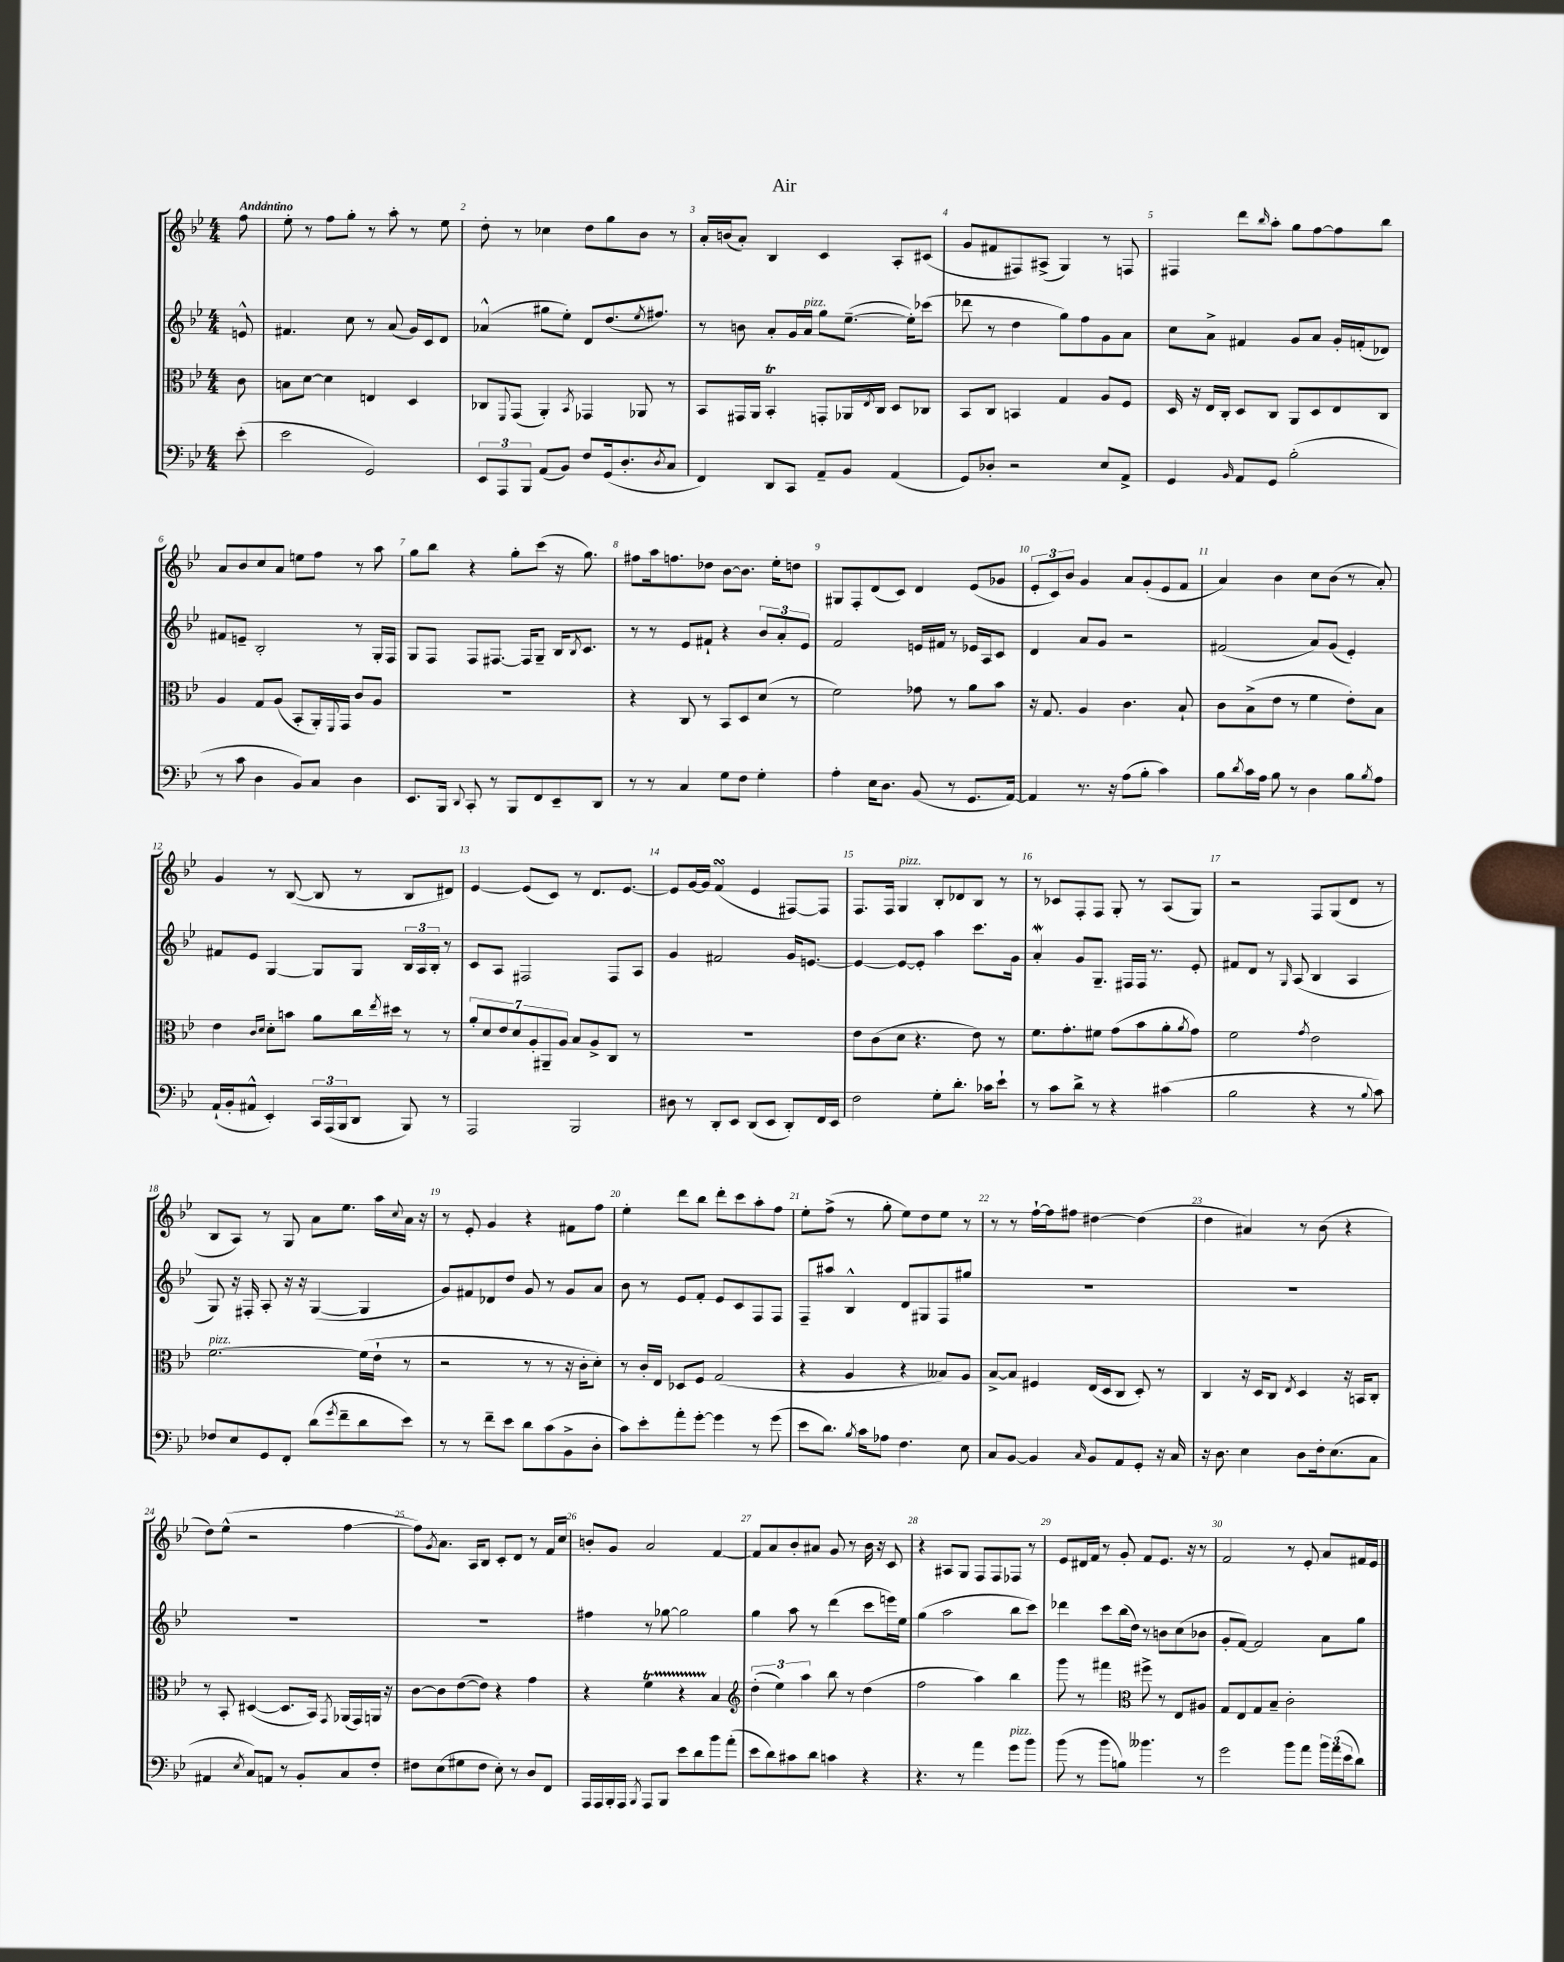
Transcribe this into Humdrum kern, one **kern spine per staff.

**kern	**kern	**kern	**kern
*staff4	*staff3	*staff2	*staff1
*clefF4	*clefC3	*clefG2	*clefG2
*k[b-e-]	*k[b-e-]	*k[b-e-]	*k[b-e-]
*M4/4	*M4/4	*M4/4	*M4/4
(8e-'	8c	8e^^	8ff
=	=	=	=
2e-	8B	4.f#	8ee-'
.	[8d	.	8r
.	4d]	.	8ff
.	.	8cc	8gg'
2GG)	4E	8r	8r
.	.	(8a	8aa'
.	4D	16g)	8r
.	.	16c	.
.	.	8d	8ee-
=	=	=	=
12EE-	8C-	(4a-^^	8dd'
12AAA	.	.	.
.	8qqFF	.	.
.	(8GG	.	8r
12BBB-	.	.	.
(8AA	4AA')	8gg#	4cc-
8BB-)	.	8ee-')	.
.	8qBB-	.	.
8F	4GG-	8d	8dd
(16GG	.	(8.dd	8gg
8.D'	.	.	.
.	8AA-	.	8b-
.	.	8qee-	.
.	.	8.ff#)	.
8qD	.	.	.
8C	8r	.	8r
=	=	=	=
4FF)	8BB-	8r	16a'
.	.	.	(16b
.	16GG#	8b	8a')
.	16AA	.	.
8DD	4BB-'	8a'	4B-
8CC	.	16g	.
.	.	16a	.
8AA~	8GG'	8gg	4c
8BB-	16AA-	([8.ee-~	.
.	8qE-	.	.
.	16C	.	.
(4AA	8D	.	8A'
.	.	16ee-'])	.
.	8C-	(8ccc-	(8c#
=	=	=	=
8GG)	8BB-	8ddd-	8g
8D-'	8C	8r	8f#
2r	4BB	4dd	8F#)
.	.	.	(8A#^
.	4G	8gg)	4G)
.	.	8ff	.
8E-	8A	8g	8r
8AA^	8F	8a	8F
=	=	=	=
4GG	16D	8cc	4F#
.	16r	.	.
.	16E-	8a^	.
.	16C'	.	.
16qqBB-	.	.	.
8AA	8D	4f#	8ddd
.	.	.	16qqbb-
8GG	8C	.	8aa'
(2B-'	8AA	8g	8gg
.	8D	8a	[8ff
.	8E-	16g'	8ff]
.	.	(16f'	.
.	8C	8d-)	8bb-
=	=	=	=
8r	4A	8f#	8a
8c	.	8e~	8b-
4D	8G	2B-'	8cc
.	(8A	.	8a
8BB-)	8BB-'	.	8ee
8C	16AA')	.	8ff
.	8qqFF	.	.
.	16GG	.	.
4D	8c	8r	8r
.	8A	16G'	8aa
.	.	16F	.
=	=	=	=
8.EE-	1r	8G	8gg
.	.	8F	8bb-
16BBB-	.	.	.
8qqDD	.	.	.
8CC'	.	8F	4r
8r	.	[8.F#	.
8BBB-	.	.	8gg'
.	.	16F#]	.
8FF	.	8G~	(8ccc
8EE-~	.	16B-	16r
.	.	8qB-	.
.	.	8.c	8.gg)
8DD	.	.	.
=	=	=	=
8r	4r	8r	8ff#
8r	.	8r	16aa
.	.	.	8.ff
4C	8C	8e-	.
.	8r	8f#`	8dd-
8G	8BB-	4r	[8b-
8F	8D	.	8.b-]
4G'	(8d	12b-	.
.	.	.	16ee-'
.	.	12a'	.
.	8r	.	8dd
.	.	12e-	.
=	=	=	=
4A'	2f)	2f	8G#
.	.	.	8F'
16E-	.	.	(8d
8.D	.	.	.
.	.	.	8c)
(8BB-	8g-	16e	4d
.	.	16f#	.
8r	8r	8r	.
8.GG	8a	16e-	(8e-
.	.	16A	.
.	8b-	8c	8g-
[16AA)	.	.	.
=	=	=	=
4AA]	16r	4d	12e-'
.	8.G	.	.
.	.	.	12c)
.	.	.	12b-
8.r	4A	8a	4g
.	.	8g	.
16r	.	.	.
(8A	4.c	2r	8a
8B-'	.	.	(8g'
4c)	.	.	8e-
.	8B-`	.	8f
=	=	=	=
8B-	8c	(2f#	4a)
8qd	.	.	.
16c	(8B-^	.	.
16A	.	.	.
8B-	8e-	.	4b-
8r	8r	.	.
4D	4f	8a)	8cc
.	.	(8g	(8b-
8B-	8e-')	4e-')	8r
8qB-	.	.	.
8A	8B-	.	8a')
=	=	=	=
(16AA`	4e-	8f#	4g
16BB-'	.	.	.
8AA#^^	.	8e-	.
.	16qqc	.	.
.	16qqd	.	.
4EE-')	8d'	[4G	8r
.	8b	.	([8B-
24CC	8a	8G]	8B-]
(24AAA	.	.	.
24BBB-	.	.	.
8DD	16cc	8G	8r
.	8qee-	.	.
.	16dd#	.	.
8BBB-)	8r	24B-	8B-
.	.	24A	.
.	.	24B-'	.
8r	8r	8r	8d#)
=	=	=	=
2AAA	14a'	8c	[4e-
.	14d	.	.
.	.	8A	.
.	14e-	.	.
.	14d	.	.
.	.	2F#	(8e-]
.	14A'	.	.
.	14AA#~	.	.
.	.	.	8c)
.	14A	.	.
2BBB-	8B-	.	8r
.	8A^	.	8.d
.	8C	8F#	.
.	.	.	[8.e-
.	8r	8A	.
=	=	=	=
8D#	1r	4g	8e-]
8r	.	.	[16g
.	.	.	16g]
8DD'	.	2f#	(4f
8EE-	.	.	.
(8DD	.	.	4e-
8EE-	.	.	.
8DD')	.	16g	[8F#)
.	.	[8.e	.
16FF	.	.	8F#]
16EE-	.	.	.
=	=	=	=
2F	8e-	4e_	8.F
.	(8c	.	.
.	.	.	16F
.	8d	8e_	4G
.	4.r	8e']	.
8G'	.	4aa	8B-'
8.d'	.	.	8d-
.	8e-)	8.ccc	8B-
16c-	.	.	.
8e-`	8r	.	8r
.	.	16g	.
=	=	=	=
8r	8.f	4a'	8r
8c	.	.	8c-
.	8.g'	.	.
8d^	.	8g	8F'
8r	8f#	8.G~	8F
4r	(8g	.	8G'
.	.	16F#	.
.	8b-	16F#	8r
.	.	8.r	.
(4c#	8a'	.	(8A
.	8qa	.	.
.	8g)	8e-'	8G)
=	=	=	=
2B-	2f	8f#	2r
.	.	8d	.
.	.	8r	.
.	.	16qqG	.
.	.	(8A	.
.	8qg	.	.
4r	2e-	4B-	8F
.	.	.	(8G
8r	.	4A	8d
8qqB-	.	.	.
8c)	.	.	8r
=	=	=	=
8F-	[2.f	8G)	8B-
8E-	.	16r	8A)
.	.	16F#'	.
8GG	.	8A'	8r
8FF'	.	16r	8G
.	.	16r	.
(8d	.	([4G	8a
8qg	.	.	.
8f~	.	.	8.ee-
8d	(16f]	4G]	.
.	16e-`	.	16aa
.	.	.	8qqcc
8e-)	8r	.	16a
.	.	.	16r
=	=	=	=
8r	2r	8g)	8r
8r	.	8f#	8e-'
8f~	.	8d-	4g
8e-	.	8dd	.
8d	8r	8g	4r
(8c	8r	8r	.
8BB-^	16r	8g	8f#
.	16c'	.	.
8D'	8d')	8a	8ff
=	=	=	=
8c)	8r	8b-	4ee-'
8e-'	16c'	8r	.
.	16E-	.	.
8a'	8D-	8e-	8ddd
[8g'	8F	8f'	8bb-
4g]	(2G	8e-	8ddd'
.	.	8c	8ccc
8r	.	8F	8aa'
(8g	.	8F	8ff
=	=	=	=
8e-	4r	8F~	8ee-'
8.d)	.	8aa#	(8ff^
.	4A	4B-^^	8r
8qB-	.	.	.
16c	.	.	.
8A-	.	.	8gg'
4.F	4r	8d	8ee-)
.	.	8G#	8dd
.	8B--)	8F	8ee-
8E-	8A	8gg#	8r
=	=	=	=
8C	[8B-^	1r	8r
[8BB-	8B-]	.	8r
4BB-]	4F#	.	[16ff`
.	.	.	16ff]
.	.	.	8ff#
16qqC	.	.	.
8BB-	(16E-	.	[4dd#
.	16D	.	.
8AA	8C	.	.
8GG'	8D')	.	(4dd#]
16r	8r	.	.
16C	.	.	.
=	=	=	=
16r	4C	1r	4dd
8.D	.	.	.
4E-	16r	.	4a#)
.	16D	.	.
.	8C	.	.
.	8qE-	.	.
8D	4D	.	8r
16F'	.	.	(8b-
(8.E-	.	.	.
.	16r	.	4r
.	16BB	.	.
8C	8C'	.	.
=	=	=	=
4AA#	8r	1r	8dd)
.	8BB-'	.	(8ee-^^
8qE-	.	.	.
8C)	([4D#	.	2r
8AA	.	.	.
8r	8.D#]	.	.
8BB-'	.	.	.
.	16BB-)	.	.
.	8qGG	.	.
8C	(16AA-	.	[4ff
.	16GG)	.	.
8F'	16AA	.	.
.	16r	.	.
=	=	=	=
8F#	[8c	1r	8ff])
.	.	.	8qg
(8E-	8c]	.	8.a
8G#	([8e-	.	.
.	.	.	16A
8F#	8e-])	.	8B-
8E-')	4r	.	8c'
8r	.	.	8d
8D	4g	.	8r
8FF	.	.	16f
.	.	.	16cc
=	=	=	=
16AAA	4r	4ff#	8b'
16AAA	.	.	.
16BBB-'	.	.	8g
16AAA	.	.	.
8qBBB-	.	.	.
8AAA	4f	8r	2a
8BBB-	.	[8gg-	.
8e-	4r	2gg-]	.
8d	.	.	.
8b-	4B-	.	[4f
(8a'	.	.	.
=	=	=	=
*	*clefG2	*	*
8e-	(6dd'	4gg	8f]
8d)	.	.	8a
.	6ee-)	.	.
8c#	.	8aa	8b-'
.	6aa	.	.
8d	.	8r	8a#
4c	8bb-	(4ddd	8g
.	8r	.	8r
4r	(4dd	8ccc	16b-
.	.	.	16r
.	.	16eee)	8c
.	.	16ee-	.
=	=	=	=
4.r	2ff	(4gg	4r
.	.	2aa	8A#
8r	.	.	8G
4a	4aa)	.	8F
.	.	.	8F
8g	4bb-	8bb-	8F-
8b-	.	8ccc)	8r
=	=	=	=
(8b-	8ggg	4ddd-	8e-
8r	8r	.	16d#
.	.	.	16f
8b-	4fff#	8ccc	8r
8B)	.	(16bb-	8g'
.	.	16dd)	.
*	*clefC3	*	*
4.b--	8ff#^	8r	8f
.	8r	8b	8.e-
.	8E-	(8cc	.
.	.	.	16r
8r	8A#	8b-	8r
=	=	=	=
2g	8G	8g'	2f
.	8E-	[8f)	.
.	8G	2f]	.
.	8B-~	.	.
8b-	2c'	.	8r
8a	.	.	8e-'
24b-	.	8a	8a
(24a	.	.	.
24e-	.	.	.
8d)	.	8gg	16f#
.	.	.	16e-
==	==	==	==
*-	*-	*-	*-
